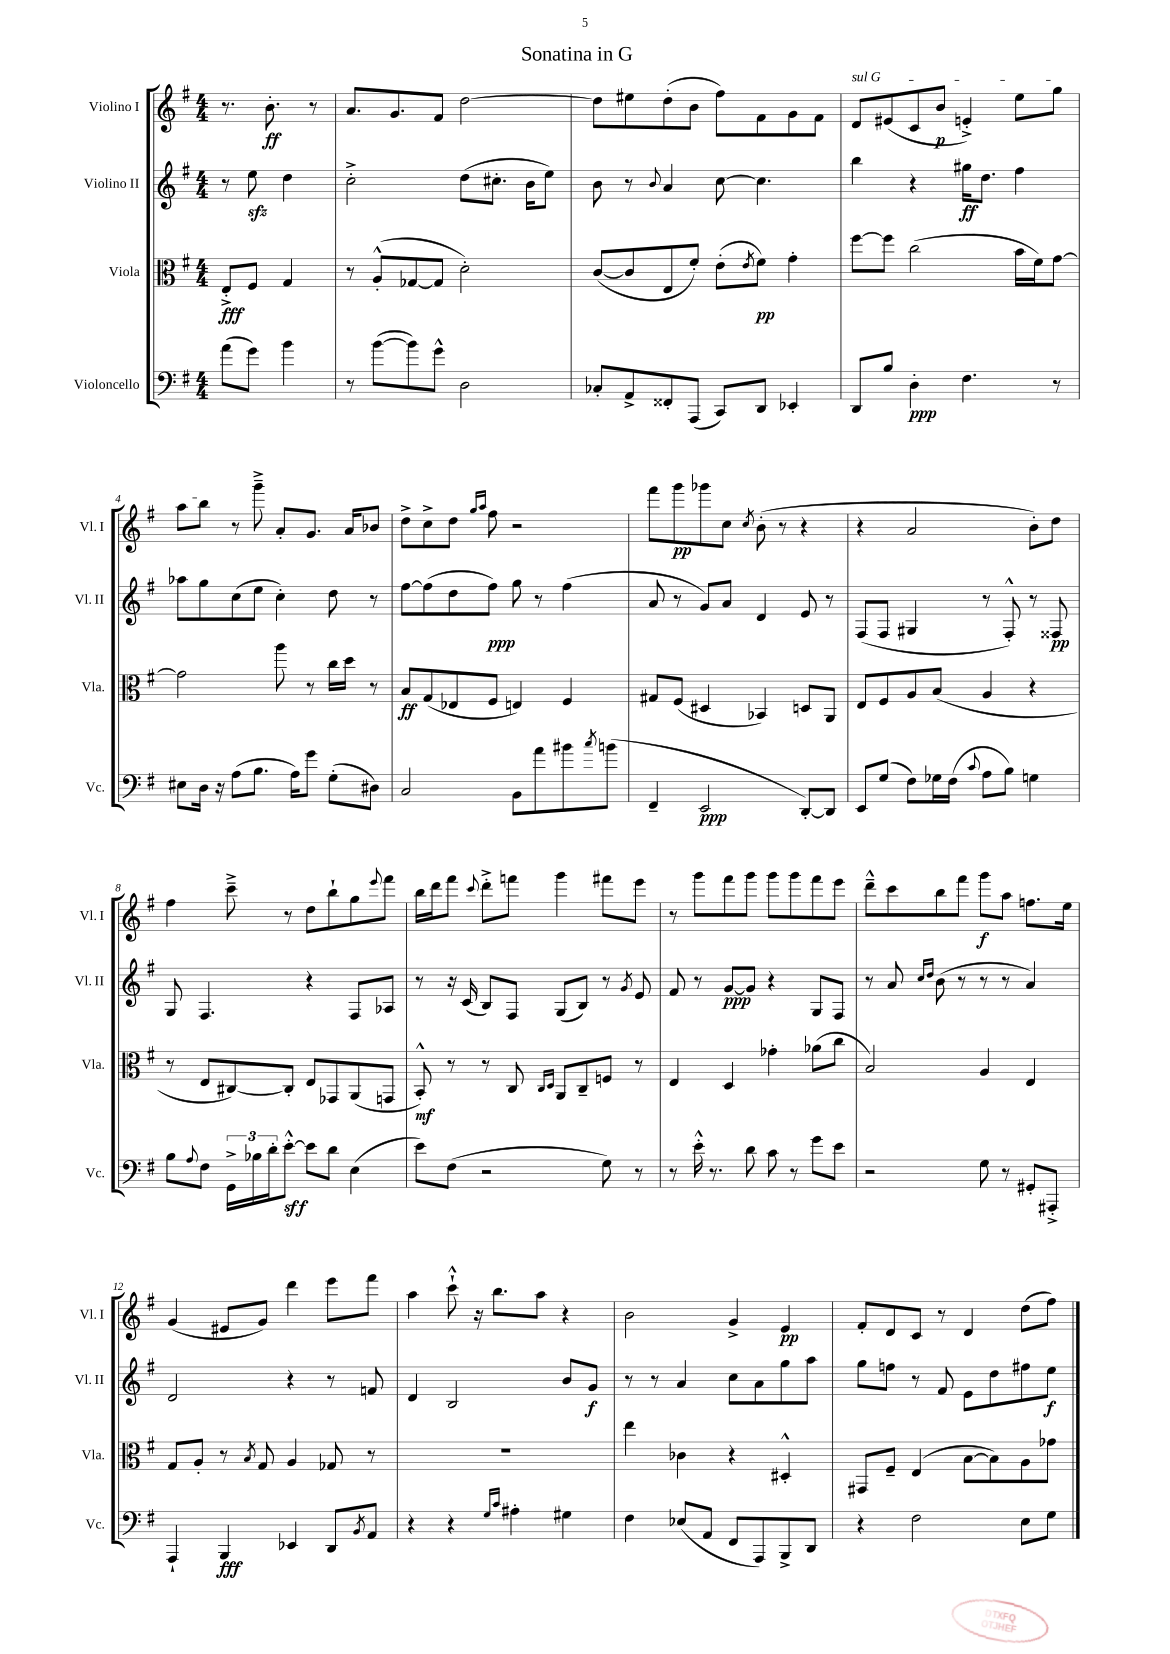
\header { title = "Sonatina in G" }
<<
\new StaffGroup <<
\new Staff = "s0" \with { instrumentName = "Violino I" shortInstrumentName = "Vl. I" } {
    \clef treble \key g \major \numericTimeSignature \time 4/4 \partial 2
    r8. b'8.-.\ff r8 |
    a'8. g'8. fis'8 d''2~ |
    d''8 eis''8 d''8-.( b'8 fis''8) fis'8 g'8 fis'8 |
    \once \override TextSpanner.bound-details.left.text = \markup { \italic "sul G" } d'8\startTextSpan eis'8( c'8 b'8\p e'4-.->) e''8 g''8 |
    a''8 b''8\stopTextSpan r8 g'''8---> a'8-. g'8. a'16 bes'8 |
    d''8-> c''8-> d''8 \grace { g''16 a''16 } fis''8 r2 |
    fis'''8 g'''8\pp ges'''8 c''8 \acciaccatura { c''8 } b'8-.( r8 r4 |
    r4 a'2 b'8-.) d''8 |
    fis''4 c'''8---> r8 d''8 b''8-! g''8 \appoggiatura { e'''8 } fis'''8 |
    b''16 d'''16 fis'''8 \appoggiatura { c'''8 } d'''8-.-> f'''8 g'''4 fis'''8 e'''8 |
    r8 g'''8 fis'''8 g'''8 g'''8 g'''8 fis'''8 e'''8 |
    d'''8---^ c'''8 b''8 fis'''8 g'''8\f a''8 f''8. e''16 |
    g'4( eis'8 g'8) d'''4 e'''8 fis'''8 |
    a''4 c'''8-!-^ r16 b''8. a''8 r4 |
    b'2 g'4-> e'4\pp |
    fis'8-. d'8 c'8 r8 d'4 d''8( fis''8) \bar "|." |
}
\new Staff = "s1" \with { instrumentName = "Violino II" shortInstrumentName = "Vl. II" } {
    \clef treble \key g \major \numericTimeSignature \time 4/4 \partial 2
    r8 e''8\sfz d''4 |
    c''2-.-> d''8( cis''8.-. b'16 e''8) |
    b'8 r8 \appoggiatura { b'8 } a'4 c''8~ c''4. |
    b''4 r4 gis''16\ff d''8. fis''4 |
    aes''8 g''8 c''8( e''8 c''4-.) d''8 r8 |
    fis''8~ fis''8( d''8 fis''8\ppp) g''8 r8 fis''4( |
    a'8 r8 g'8) a'8 d'4 e'8 r8 |
    fis8( fis8 gis4 r8 fis8-.-^) r8 fisis8\pp |
    g8 fis4. r4 fis8 aes8 |
    r8 r16 c'16( b8) fis8 g8( b8) r8 \acciaccatura { g'8 } e'8 |
    fis'8 r8 g'8~\ppp g'8 r4 g8 fis8 |
    r8 a'8 \grace { c''16 d''16 } b'8( r8 r8 r8 a'4) |
    d'2 r4 r8 f'8 |
    d'4 b2 b'8 g'8\f |
    r8 r8 a'4 c''8 a'8 g''8 a''8 |
    g''8 f''8 r8 fis'8 e'8 d''8 fis''8 e''8\f \bar "|." |
}
\new Staff = "s2" \with { instrumentName = "Viola" shortInstrumentName = "Vla." } {
    \clef alto \key g \major \numericTimeSignature \time 4/4 \partial 2
    e8-.->\fff fis8 g4 |
    r8 a8-.-^( ges8~ ges8 d'2-.) |
    c'8~( c'8 e8 fis'8-.) e'8-.( \acciaccatura { e'8 } fis'8\pp) g'4-. |
    fis''8~ fis''8 c''2( b'16 fis'16) g'8~ |
    g'2 a''8 r8 c''16 d''16 r8 |
    b8\ff g8( ees8 fis8 e4) fis4 |
    gis8 fis8( dis4 bes,4) d8 a,8 |
    e8 fis8 a8 b8( a4 r4 |
    r8 e8 cis8~) cis8-. e8 ges,8 a,8( g,8 |
    b,8-.-^\mf) r8 r8 c8 \grace { c16 d16 } a,8 c8-- f8 r8 |
    e4 d4 ges'4-. aes'8( c''8 |
    b2) a4 e4 |
    g8 a8-. r8 \acciaccatura { b8 } g8 a4 ges8 r8 |
    R1 |
    e''4 ces'4 r4 dis4-.-^ |
    gis,8 fis8-- e4( b8~ b8) a8 ges'8 \bar "|." |
}
\new Staff = "s3" \with { instrumentName = "Violoncello" shortInstrumentName = "Vc." } {
    \clef bass \key g \major \numericTimeSignature \time 4/4 \partial 2
    a'8( g'8) b'4 |
    r8 b'8~( b'8) g'8-^ d2 |
    ces8-. a,8-> fisis,8-. a,,8( c,8) d,8 ees,4-. |
    d,8 b8 d4-.\ppp fis4. r8 |
    eis8 d16 r16 a8( b8. a16) g'8 g8-.( dis8) |
    c2 b,8 a'8 bis'8 \acciaccatura { c''8 } b'8( |
    fis,4-- e,2\ppp d,8~-.) d,8 |
    e,8 g8( fis8) ges16 fis16( \appoggiatura { c'8 } a8 b8) g4 |
    b8 \appoggiatura { a8 } fis8 \tuplet 3/2 { g,16-> bes16 d'16-. } e'8~-.-^\sff e'8 d'8 e4( |
    e'8) fis8( r2 g8) r8 |
    r8 e'16-.-^ r8. d'8 c'8 r8 g'8 e'8 |
    r2 g8 r8 gis,8-. ais,,8-.-> |
    a,,4-! b,,4\fff ees,4 d,8 \acciaccatura { b,8 } a,8 |
    r4 r4 \grace { g16 c'16 } ais4-. gis4 |
    fis4 ees8( a,8 fis,8 a,,8) b,,8-> d,8 |
    r4 fis2 e8 g8 \bar "|." |
}
>>
>>
